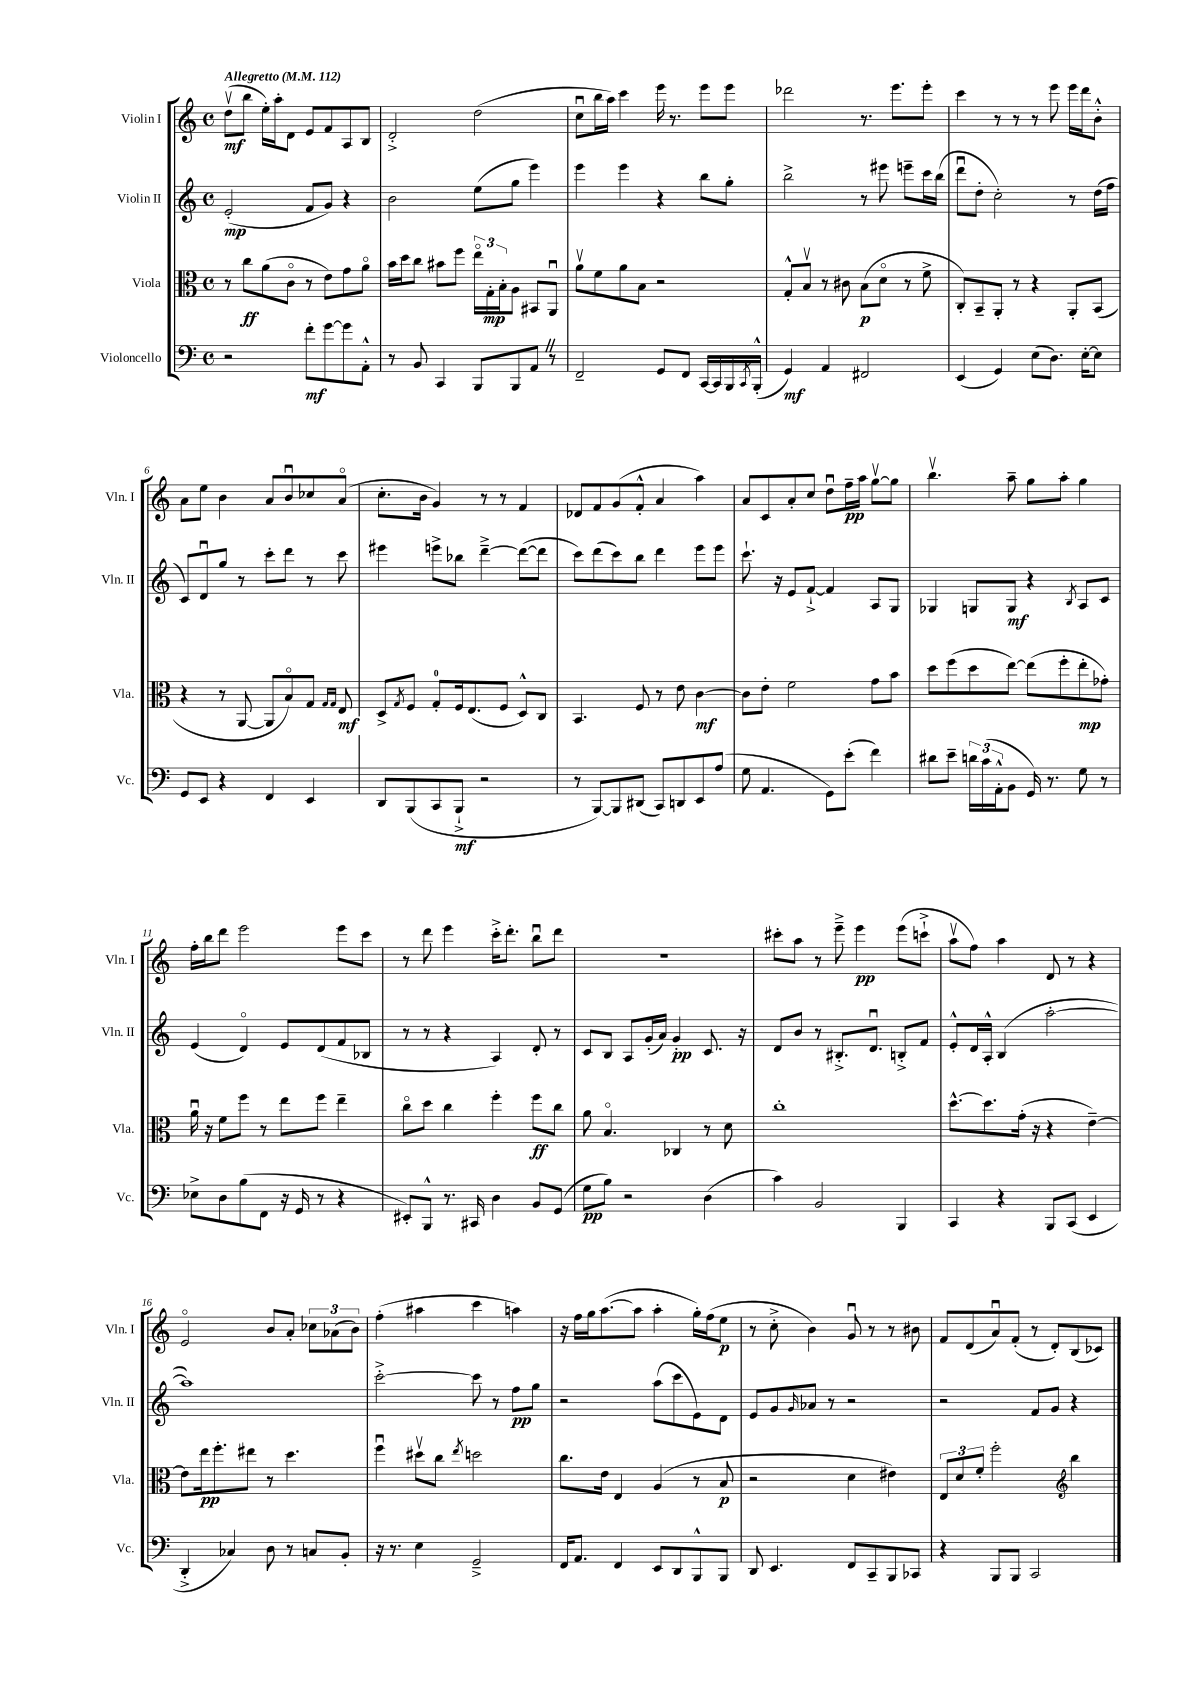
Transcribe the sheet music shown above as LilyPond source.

<<
\new StaffGroup <<
\new Staff = "s0" \with { instrumentName = "Violin I" shortInstrumentName = "Vln. I" } {
    \clef treble \key c \major \defaultTimeSignature \time 4/4 \tempo "Allegretto" 4 = 112
    d''8\upbow\mf( b''8 e''16-.) a''16-. d'8 e'8 f'8 a8 b8 |
    d'2-.-> d''2( |
    c''8\downbow b''16 a''16) c'''4 e'''16 r8. e'''8 e'''8 |
    des'''2 r8. e'''8. e'''8-. |
    c'''4 r8 r8 r8 e'''8 e'''16 d'''16 b'8-.-^ |
    a'8 e''8 b'4 a'8 b'8\downbow ces''8 a'8\flageolet( |
    c''8.-. b'16 g'4) r8 r8 f'4 |
    des'8 f'8 g'8( f'8-.-^ a'4 a''4) |
    a'8 c'8 a'8-. c''8 d''8\downbow f''16--\pp a''16 g''8~\upbow g''8 |
    b''4.\upbow a''8-- g''8 a''8-. g''4 |
    f''16-. b''16 d'''8 e'''2 e'''8 c'''8 |
    r8 d'''8 e'''4 c'''16-.-> d'''8.-. b''8\downbow d'''8 |
    R1 |
    cis'''8-. a''8 r8 e'''8---> e'''4\pp e'''8( c'''8-!-> |
    a''8\upbow f''8) a''4 d'8 r8 r4 |
    e'2\flageolet b'8 a'8-. \tuplet 3/2 { ces''8 aes'8( b'8) } |
    f''4-.( ais''4 c'''4 a''4) |
    r16 f''16 g''16 a''8.~( a''8 a''4-. g''16-.) f''16( e''8\p |
    r8 c''8-.-> b'4) g'8\downbow r8 r8 bis'8 |
    f'8 d'8( a'8\downbow) f'8-.( r8 d'8-.) b8( ces'8) \bar "|." |
}
\new Staff = "s1" \with { instrumentName = "Violin II" shortInstrumentName = "Vln. II" } {
    \clef treble \key c \major \defaultTimeSignature \time 4/4
    e'2-.\mp( f'8 g'8) r4 |
    b'2 e''8( g''8 e'''4) |
    e'''4 e'''4 r4 b''8 g''8-. |
    b''2-> r8 eis'''8 e'''8-- c'''16 b''16( |
    d'''8\downbow d''8-. c''2-.) r8 d''16( f''16 |
    c'8) d'8\downbow g''8 r8 c'''8-. d'''8 r8 c'''8 |
    eis'''4 e'''8-> bes''8 d'''4~---> d'''8~( d'''8 |
    c'''8) d'''8( c'''8) b''8 d'''4 e'''8 e'''8 |
    c'''8.-! r16 e'8 f'8~-!-> f'4 a8 g8 |
    ges4 g8 g8\mf r4 \acciaccatura { b8 } a8 c'8 |
    e'4( d'4\flageolet) e'8 d'8( f'8 bes8 |
    r8 r8 r4 a4) d'8-. r8 |
    c'8 b8 a8 g'16-.( a'16) g'4-.\pp c'8. r16 |
    d'8 b'8 r8 bis8.-.-> d'8.\downbow b8-.-> f'8 |
    e'8-.-^ d'16 a16-.-^ b4( a''2~-. |
    a''1) |
    c'''2~-.-> c'''8 r8 f''8\pp g''8 |
    r2 a''8( c'''8 e'8) d'8 |
    e'8 g'8 \grace { g'16 } aes'8 r8 r2 |
    r2 f'8 g'8 r4 \bar "|." |
}
\new Staff = "s2" \with { instrumentName = "Viola" shortInstrumentName = "Vla." } {
    \clef alto \key c \major \defaultTimeSignature \time 4/4
    r8 c''8\ff a'8( c'8\flageolet r8 e'8) g'8 a'8\flageolet |
    b'16 d''16 c''8 bis'8 f''8 \tuplet 3/2 { e''16\flageolet g16-.\mp b16-. } a8 bis,8 a,8\downbow |
    a'8\upbow f'8 a'8 b8 r2 |
    g8-.-^ b8\upbow r8 cis'8 b8\p( d'8\flageolet r8 f'8-> |
    c8-.) b,8-- a,8-. r8 r4 a,8-. b,8( |
    r4 r8 a,8~ a,8 b8\flageolet) g8 \grace { g16 g16 } e8\mf |
    d8-> \acciaccatura { g8 } f8 g8-0-. f16 e8.( f8 d8-^) c8 |
    b,4. f8 r8 e'8 c'4~\mf |
    c'8 e'8-. f'2 g'8 b'8 |
    d''8 f''8( d''8 e''8~) e''8( f''8-. e''8-.\mp ges'8-.) |
    a'16\downbow r16 f'8 f''8 r8 e''8 f''8 e''4-- |
    c''8\flageolet d''8 c''4 f''4-. f''8\ff c''8 |
    a'8 b4.\flageolet ces4 r8 d'8 |
    c''1-. |
    d''8.~-^ d''8. g'16-.( r16 r4 e'4~--) |
    e'8 e''16\pp f''8.-. eis''8 r8 d''4. |
    f''4\downbow dis''8\upbow c''8 \acciaccatura { e''8 } d''2 |
    c''8. e'16 e4 a4( r8 b8\p |
    r2 d'4 eis'4) |
    \tuplet 3/2 { e8 d'8 f'8-. } f''2-. \clef treble b''4 \bar "|." |
}
\new Staff = "s3" \with { instrumentName = "Violoncello" shortInstrumentName = "Vc." } {
    \clef bass \key c \major \defaultTimeSignature \time 4/4
    r2 f'8-.\mf g'8~ g'8 a,8-.-^ |
    r8 b,8 c,4 b,,8 b,,8 a,8 \once \override BreathingSign.text = \markup { \musicglyph "scripts.caesura.straight" } \breathe r8 |
    f,2-- g,8 f,8 c,16~ c,16 b,,16 \acciaccatura { c,8 } b,,16-.-^( |
    g,4\mf) a,4 fis,2 |
    e,4( g,4) e8( d8.) e16~-. e8 |
    g,8 e,8 r4 f,4 e,4 |
    d,8 b,,8( c,8 b,,8-!->\mf r2 |
    r8 b,,8~) b,,8 dis,8( c,8) d,8 e,8 a8( |
    g8 a,4. g,8) e'8-.( f'4) |
    dis'8 e'8-- \tuplet 3/2 { d'16 c'16( a,16-.-^ } b,8 g,16) r8. g8 r8 |
    ees8-> d8 b8( f,8 r16 g,16 r8 r4 |
    eis,8-.) b,,8-^ r8. cis,16 d4 b,8 g,8( |
    g8\pp b8) r2 d4( |
    c'4) b,2 b,,4 |
    c,4 r4 b,,8 c,8( e,4 |
    d,4-.-> ces4) d8 r8 c8 b,8-. |
    r16 r8. e4 g,2---> |
    f,16 a,8. f,4 e,8 d,8 b,,8-^ b,,8 |
    d,8 e,4. f,8 c,8-- b,,8 ces,8 |
    r4 b,,8 b,,8 c,2 \bar "|." |
}
>>
>>
